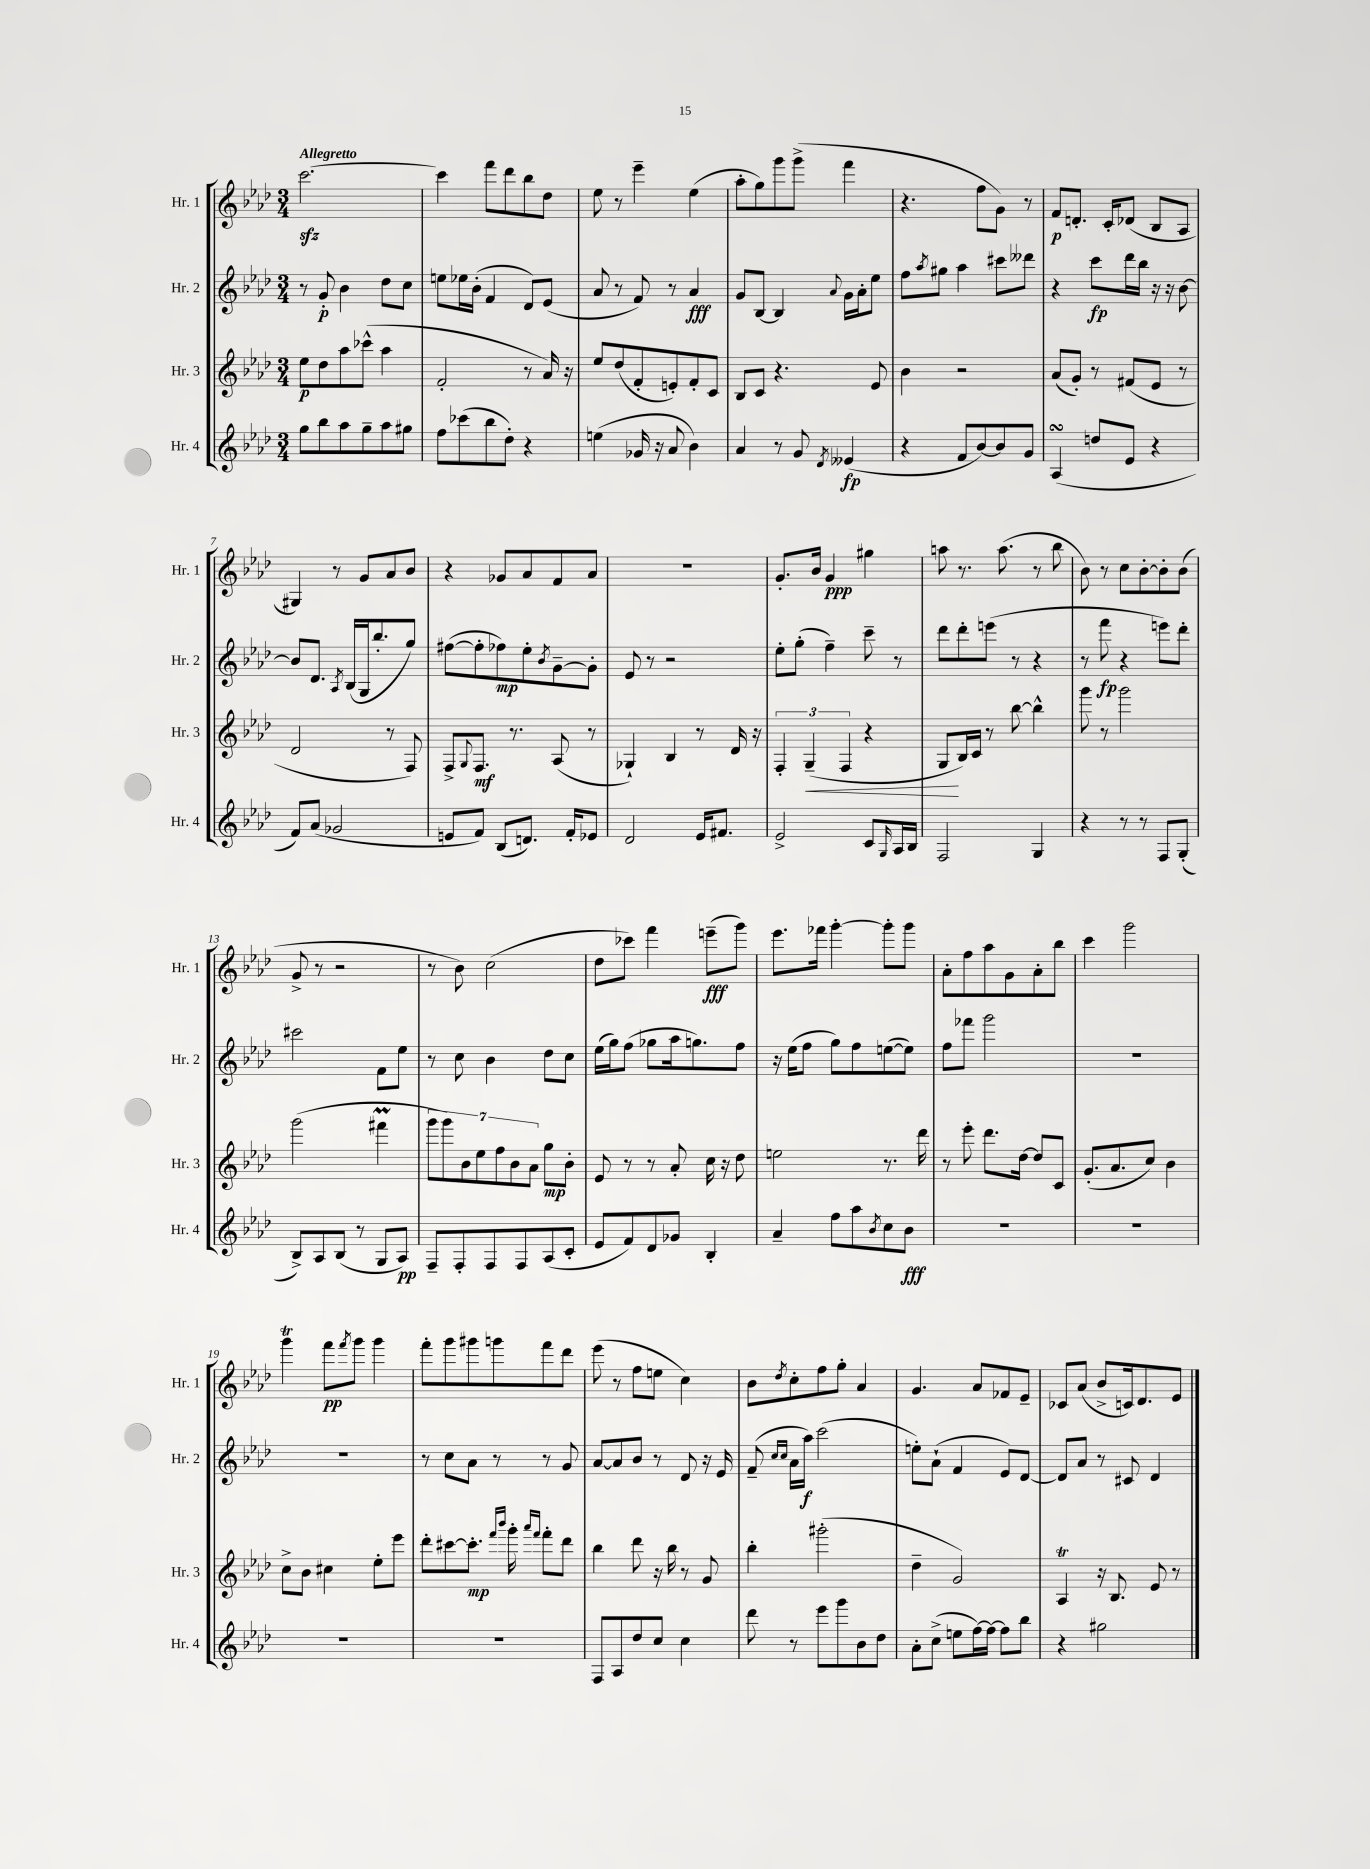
<<
\new StaffGroup <<
\new Staff = "s0" \with { instrumentName = "Hr. 1" shortInstrumentName = "Hr. 1" } {
    \clef treble \key aes \major \numericTimeSignature \time 3/4 \tempo "Allegretto"
    c'''2.~\sfz |
    c'''4 f'''8 des'''8 bes''8 des''8 |
    ees''8 r8 ees'''4-- ees''4( |
    aes''8-. g''8) g'''8 g'''8->( f'''4 |
    r4. f''8 g'8) r8 |
    f'8\p d'8.-. c'16-. des'8( bes8 aes8 |
    gis4) r8 g'8 aes'8 bes'8 |
    r4 ges'8 aes'8 f'8 aes'8 |
    R2. |
    g'8.-. bes'16 g'4\ppp gis''4 |
    a''8 r8. a''8.( r8 bes''8 |
    bes'8) r8 c''8 bes'8~-. bes'8-. bes'8( |
    g'8-> r8 r2 |
    r8 bes'8) c''2( |
    des''8 ces'''8) f'''4 e'''8--\fff( g'''8) |
    ees'''8. fes'''16 g'''4~-. g'''8-. g'''8 |
    aes'8-. f''8 aes''8 g'8 aes'8-. bes''8 |
    c'''4 g'''2 |
    g'''4\trill f'''8\pp \acciaccatura { f'''8 } g'''8 g'''4 |
    f'''8-. g'''8 gis'''8 g'''8 f'''8 des'''8 |
    ees'''8( r8 f''8 e''8 c''4) |
    bes'8 \acciaccatura { des''8 } c''8-. f''8 g''8-. aes'4 |
    g'4. aes'8 fes'8 ees'8-- |
    ces'8 aes'8( bes'8-> c'16) des'8. ees'8 \bar "|." |
}
\new Staff = "s1" \with { instrumentName = "Hr. 2" shortInstrumentName = "Hr. 2" } {
    \clef treble \key aes \major \numericTimeSignature \time 3/4
    r8 g'8-.\p bes'4 des''8 c''8 |
    e''8 ees''16 bes'16-.( f'4 des'8) ees'8( |
    aes'8 r8 f'8) r8 aes'4\fff |
    g'8 bes8~ bes4 \appoggiatura { aes'8 } g'16 aes'16-. ees''8 |
    f''8 \acciaccatura { aes''8 } gis''8 aes''4 cis'''8 deses'''8 |
    r4 c'''8\fp des'''16 bes''16 r16 r16 bes'8~ |
    bes'8 des'8. \acciaccatura { aes8 } bes16( g16 bes''8.-. g''8) |
    fis''8~( fis''8-. fes''8\mp) ees''8-. \acciaccatura { bes'8 } g'8~-- g'8-. |
    ees'8 r8 r2 |
    ees''8-. g''8-.( f''4--) c'''8-- r8 |
    des'''8 des'''8-. e'''8( r8 r4 |
    r8 f'''8\fp r4 e'''8) des'''8-. |
    cis'''2 f'8 ees''8 |
    r8 c''8 bes'4 des''8 c''8 |
    ees''16( g''16) f''8( ges''8 aes''16 g''8.) f''8 |
    r16 ees''16( f''8 g''8) f''8 e''8~( e''8) |
    f''8 fes'''8 g'''2 |
    R2. |
    R2. |
    r8 c''8 aes'8 r8 r8 g'8 |
    aes'8~ aes'8 bes'8 r8 des'8 r16 ees'16 |
    f'8--( \grace { c''16 c''16 } aes'16 aes''16\f) c'''2( |
    e''8-.) aes'8-!( f'4 ees'8) des'8~ |
    des'8 aes'8 r8 cis'8 des'4 \bar "|." |
}
\new Staff = "s2" \with { instrumentName = "Hr. 3" shortInstrumentName = "Hr. 3" } {
    \clef treble \key aes \major \numericTimeSignature \time 3/4
    ees''8\p des''8 aes''8 ces'''8-^( aes''4 |
    f'2-. r8 aes'16) r16 |
    ees''8 des''8( f'8-. e'8-.) f'8-. c'8 |
    bes8 c'8 r4. ees'8 |
    bes'4 r2 |
    aes'8( g'8-.) r8 fis'8( ees'8 r8 |
    des'2 r8 f8) |
    f8-> \appoggiatura { g8 } f8.\mf r8. aes8( r8 |
    ges4-!) bes4 r8 des'16 r16 |
    \tuplet 3/2 { f4-. g4--\<( f4 } r4 |
    g8\! bes16) c'16 r8 bes''8~ bes''4-^ |
    g'''8 r8 g'''2 |
    g'''2( fis'''4\prall |
    \tuplet 7/4 { g'''8 g'''8) bes'8 ees''8 f''8 bes'8 aes'8 } g''8\mp bes'8-. |
    ees'8 r8 r8 aes'8-. c''16 r16 des''8 |
    e''2 r8. des'''16 |
    r8 ees'''8-. des'''8. des''16~ des''8 c'8 |
    g'8.-.( aes'8. c''8) bes'4 |
    c''8-> bes'8 cis''4 ees''8-. ees'''8 |
    des'''8-. cis'''8~ cis'''8.-.\mp \grace { f'''16 bes'''16 } g'''16-. \grace { aes'''16 f'''16 } f'''8-. des'''8 |
    bes''4 des'''8 r16 bes''16 r8 g'8 |
    bes''4-. gis'''2-.( |
    des''4-- g'2) |
    aes4\trill r16 bes8. ees'8 r8 \bar "|." |
}
\new Staff = "s3" \with { instrumentName = "Hr. 4" shortInstrumentName = "Hr. 4" } {
    \clef treble \key aes \major \numericTimeSignature \time 3/4
    g''8 bes''8 aes''8 g''8-- aes''8 gis''8 |
    f''8 ces'''8( bes''8 des''8-.) r4 |
    e''4( ges'16 r16 aes'8 bes'4) |
    aes'4 r8 g'8 \acciaccatura { des'8 } eeses'4\fp( |
    r4 f'8 bes'8~) bes'8 g'8 |
    aes4\turn( d''8 ees'8 r4 |
    f'8) aes'8( ges'2 |
    e'8 f'8) bes8( d'8.) f'16-. ees'8 |
    des'2 ees'16 fis'8. |
    ees'2-> c'8 \grace { g16 } aes16 bes16 |
    f2 g4 |
    r4 r8 r8 f8 g8-.( |
    bes8->) aes8 bes8( r8 g8 aes8\pp) |
    f8-- f8-. f8 f8 aes8( c'8-. |
    ees'8 f'8) des'8 ges'8 bes4-. |
    aes'4-- f''8 aes''8 \acciaccatura { bes'8 } c''8 bes'8\fff |
    R2. |
    R2. |
    R2. |
    R2. |
    f8 aes8 des''8 c''8 c''4 |
    des'''8 r8 ees'''8 g'''8 bes'8 des''8 |
    aes'8-. c''8->( e''8 f''16~) f''16~ f''8 bes''8 |
    r4 gis''2 \bar "|." |
}
>>
>>
